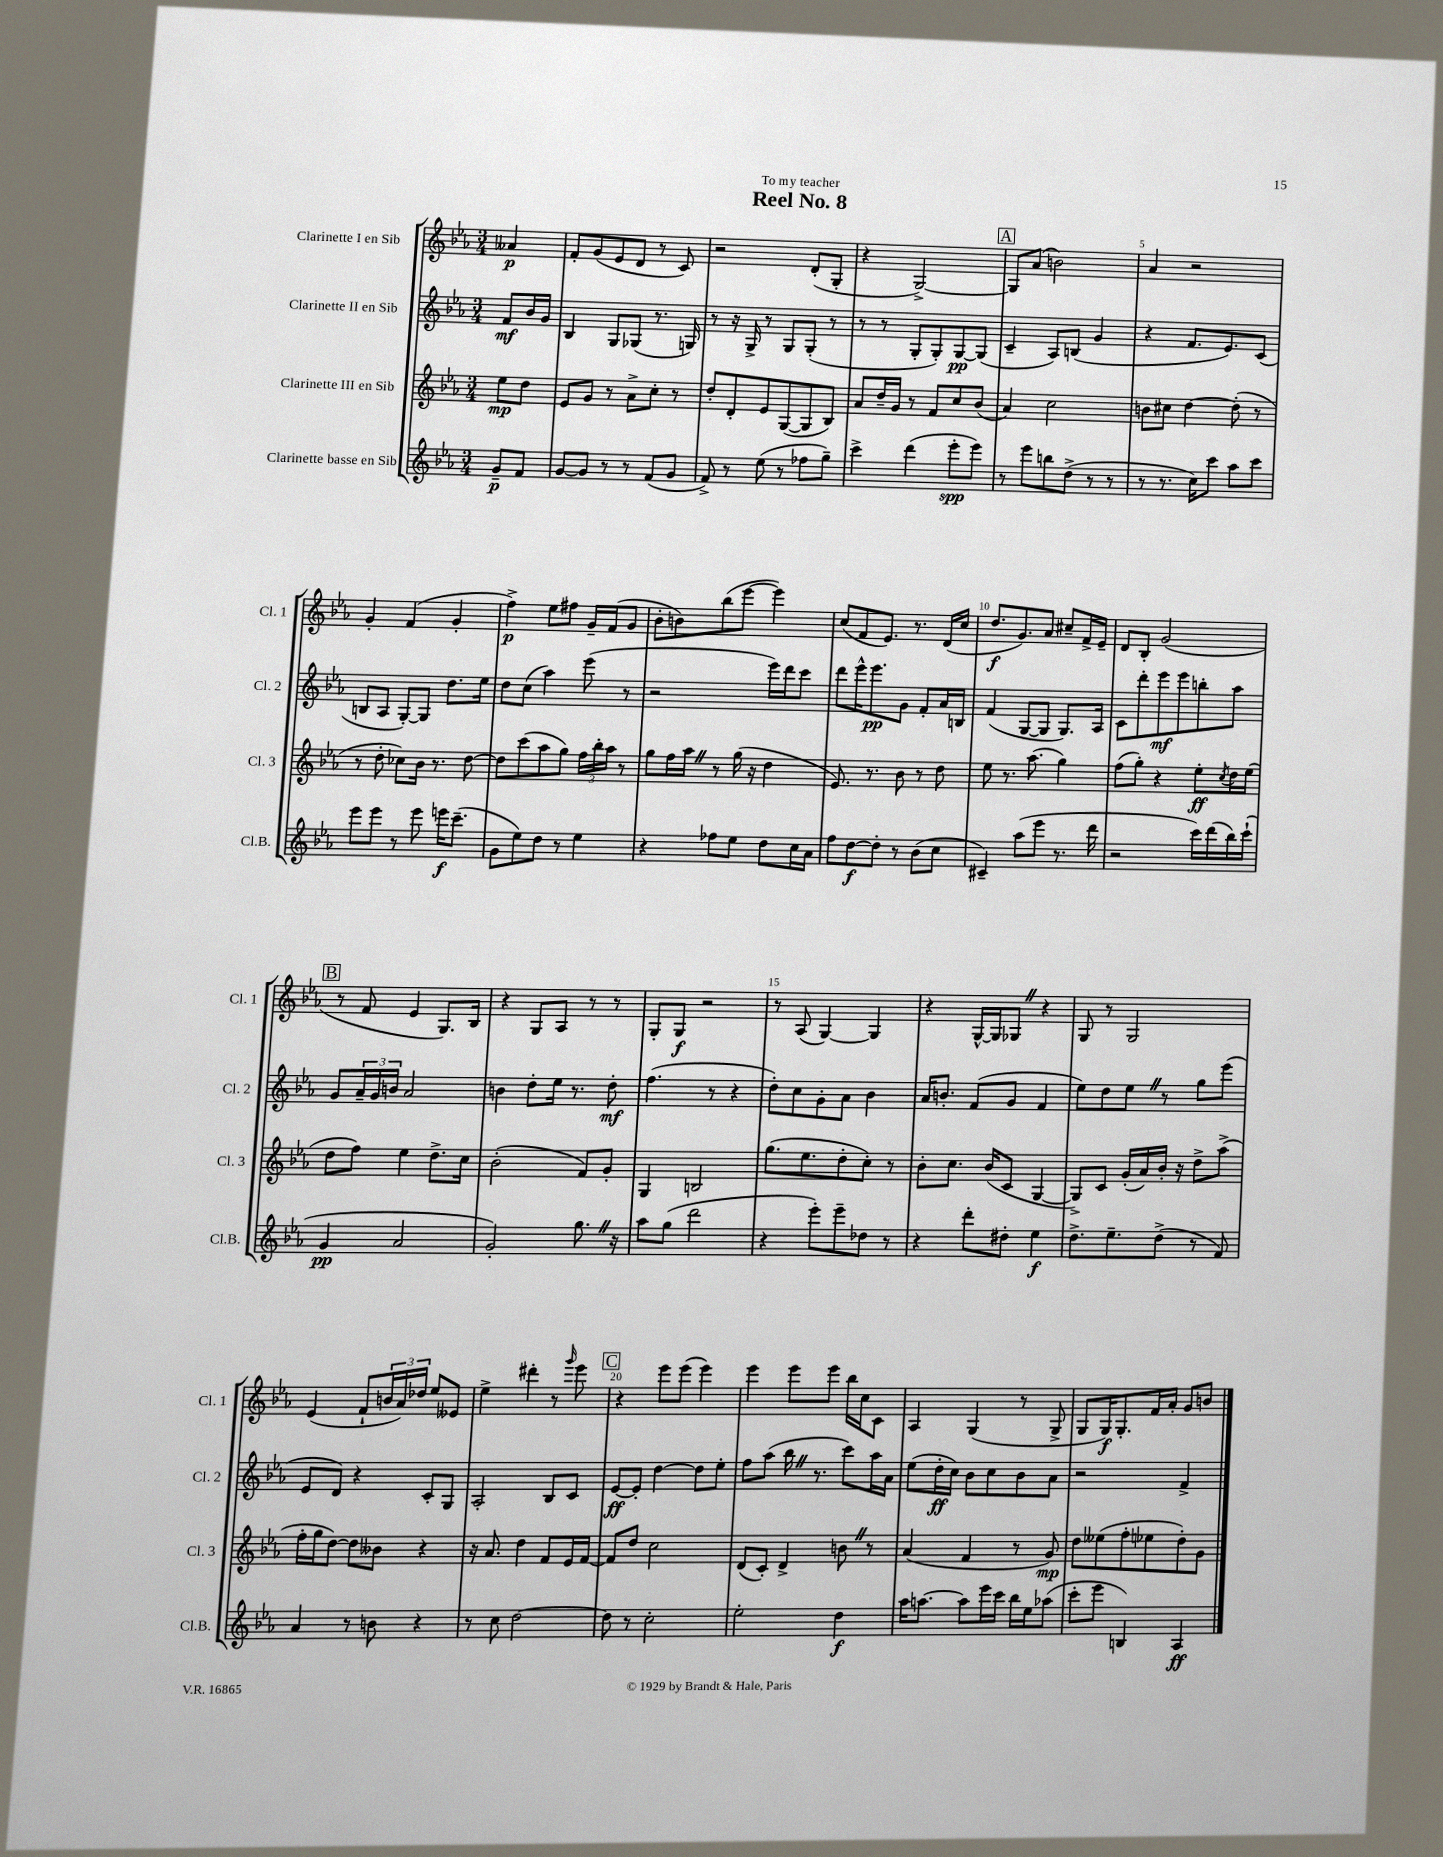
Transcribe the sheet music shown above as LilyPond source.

\header { title = "Reel No. 8" dedication = "To my teacher" }
<<
\new StaffGroup <<
\new Staff = "s0" \with { instrumentName = "Clarinette I en Sib" shortInstrumentName = "Cl. 1" } {
    \clef treble \key ees \major \numericTimeSignature \time 3/4 \partial 4
    aeses'4\p |
    f'8-. g'8( ees'8 d'8 r8 c'8) |
    r2 d'8-.( g8-. |
    r4 g2~->) |
    \mark \markup { \box "A" } g8 aes'8( b'2) |
    aes'4 r2 |
    g'4-. f'4( g'4-. |
    f''4->\p) ees''8 fis''8 g'16-- f'16( g'8 |
    bes'8-. b'8) bes''8( ees'''8~ ees'''4) |
    c''8( f'8 ees'8.) r8. d'16( c''16 |
    d''8.\f g'8.) aes'8 cis''8-- f'16-> ees'16-- |
    d'8 bes8-. g'2( |
    \mark \markup { \box "B" } r8 f'8 ees'4 g8.) bes16 |
    r4 g8 aes8 r8 r8 |
    g8-. g8\f r2 |
    r8 aes8( g4~) g4 |
    r4 g16~-^ g16 ges8 \once \override BreathingSign.text = \markup { \musicglyph "scripts.caesura.straight" } \breathe r4 |
    g8 r8 g2 |
    ees'4( f'8-! \tuplet 3/2 { b'16 aes'16) des''16 } ees''8 eeses'8 |
    ees''4-> dis'''4-. r8 \grace { g'''16 } ees'''8 |
    \mark \markup { \box "C" } r4 ees'''8 ees'''8( ees'''4) |
    ees'''4 ees'''8 ees'''8 bes''16 c''16 c'8 |
    aes4 g4( r8 g8-> |
    g8 g16\f) g8.-. f'16 aes'16-. g'8 b'8 \bar "|." |
}
\new Staff = "s1" \with { instrumentName = "Clarinette II en Sib" shortInstrumentName = "Cl. 2" } {
    \clef treble \key ees \major \numericTimeSignature \time 3/4 \partial 4
    f'8\mf bes'16 g'16 |
    bes4 g8 ges8( r8. g16) |
    r8 r16 g16-> r8 g8 g8-.( r8 |
    r8 r8 g8-. g8-.) g8~\pp g8( |
    \mark \markup { \box "A" } c'4-- aes8) b8( g'4 |
    r4 f'8. ees'8.) c'8( |
    b8 aes8 g8~-.) g8 d''8. ees''16 |
    d''8 c''8( aes''4) ees'''8( r8 |
    r2 ees'''16) d'''16 c'''8 |
    d'''8 ees'''16-^ ees'''8.\pp g'8 f'8-. aes'16 b16 |
    f'4( g8~ g8 g8.) aes16 |
    c'8 d'''8-. ees'''8\mf ees'''8 b''8-. aes''8 |
    \mark \markup { \box "B" } g'8 \tuplet 3/2 { aes'16-- g'16 b'16 } aes'2 |
    b'4 d''8-. ees''16 r8. d''8-.\mf |
    f''4.( r8 r4 |
    d''8-.) c''8 g'8-. aes'8 bes'4 |
    aes'16 b'8.-. f'8( g'8 f'4 |
    ees''8) d''8 ees''8 \once \override BreathingSign.text = \markup { \musicglyph "scripts.caesura.straight" } \breathe r8 g''8 ees'''8( |
    ees'8 d'8) r4 c'8-. g8 |
    aes2-. bes8 c'8 |
    \mark \markup { \box "C" } ees'8~\ff ees'8-. d''4~ d''8 ees''8-. |
    f''8 aes''8( bes''16 \once \override BreathingSign.text = \markup { \musicglyph "scripts.caesura.straight" } \breathe r8. c'''8) aes''16 aes'16 |
    ees''8( d''16-.\ff c''16) bes'8 c''8 bes'8 aes'8 |
    r2 f'4-> \bar "|." |
}
\new Staff = "s2" \with { instrumentName = "Clarinette III en Sib" shortInstrumentName = "Cl. 3" } {
    \clef treble \key ees \major \numericTimeSignature \time 3/4 \partial 4
    ees''8\mp d''8 |
    ees'8 g'8 r8 aes'8-> c''8-. r8 |
    d''8-. d'8-. ees'8 g8~( g8 bes8) |
    aes'8 d''16-- g'16 r8 f'8 c''8 bes'8( |
    \mark \markup { \box "A" } aes'4) c''2 |
    b'8 cis''8 d''4~ d''8-.( r8 |
    r8 d''8-. ces''8) bes'16 r8. d''8~ |
    d''8 c'''8( aes''8 g''8) \tuplet 3/2 { f''16 bes''16-. aes''16 } r8 |
    g''8 f''16 aes''16 \once \override BreathingSign.text = \markup { \musicglyph "scripts.caesura.straight" } \breathe r8 g''16( r16 d''4 |
    ees'8.) r8. bes'8 r8 d''8 |
    ees''8 r8. aes''8.( g''4) |
    f''8( g''8-.) r4 ees''8-.\ff \acciaccatura { c''8 } d''16 ees''16( |
    \mark \markup { \box "B" } d''8 f''8) ees''4 d''8.-> c''16 |
    bes'2-.( f'8) g'8-. |
    g4 b2 |
    g''8.( ees''8. d''8-. c''8-.) r8 |
    bes'8-. c''8. bes'16( c'8 g4~ |
    g8->) c'8 g'16-.( aes'16) bes'16-. r16 d''8-> aes''8->( |
    f''16-. g''16 d''8~) d''8 beses'8 r4 |
    r16 aes'8. d''4 f'8 ees'16 f'16~ |
    \mark \markup { \box "C" } f'8 d''8 c''2 |
    d'8( c'8-.) d'4-> b'8 \once \override BreathingSign.text = \markup { \musicglyph "scripts.caesura.straight" } \breathe r8 |
    aes'4( f'4 r8 g'8\mp) |
    d''8 eeses''8( f''8-. ees''8 d''8-.) g'8 \bar "|." |
}
\new Staff = "s3" \with { instrumentName = "Clarinette basse en Sib" shortInstrumentName = "Cl.B." } {
    \clef treble \key ees \major \numericTimeSignature \time 3/4 \partial 4
    g'8--\p f'8 |
    g'8~ g'8 r8 r8 f'8( g'8 |
    f'8->) r8 ees''8( r8 fes''8 g''8--) |
    c'''4-> d'''4( ees'''8-.\spp ees'''8) |
    \mark \markup { \box "A" } r8 ees'''8 b''8 d''8->( r8 r8 |
    r8 r8. c''16) c'''8 aes''8 c'''8 |
    ees'''8 ees'''8 r8 ees'''8 e'''16\f c'''8.--( |
    g'8 ees''8) d''8 r8 ees''4 |
    r4 fes''8 ees''8 d''8 c''16 aes'16 |
    f''8 d''8~\f d''8-. r8 bes'8( c''8 |
    cis'4--) aes''8( ees'''8 r8. d'''16 |
    r2 c'''16) d'''16( bes''16) c'''16-!( |
    \mark \markup { \box "B" } g'4\pp aes'2 |
    g'2-.) g''8. \once \override BreathingSign.text = \markup { \musicglyph "scripts.caesura.straight" } \breathe r16 |
    aes''8 g''8( d'''2 |
    r4 ees'''8-.) ees'''8-- des''8 r8 |
    r4 d'''8-. dis''8-. ees''4\f |
    d''8.-> ees''8.-- d''8->( r8 f'8) |
    aes'4 r8 b'8 r4 |
    r8 c''8 d''2~ |
    \mark \markup { \box "C" } d''8 r8 c''2-. |
    ees''2-. d''4\f |
    aes''16 a''8.~ a''8 ees'''16 c'''16 bes''16 ees''16 aes''8( |
    c'''8-. ees'''8 b4) aes4\ff \bar "|." |
}
>>
>>
\layout { \context { \Score \override BarNumber.break-visibility = ##(#f #t #t) barNumberVisibility = #(every-nth-bar-number-visible 5) } }
